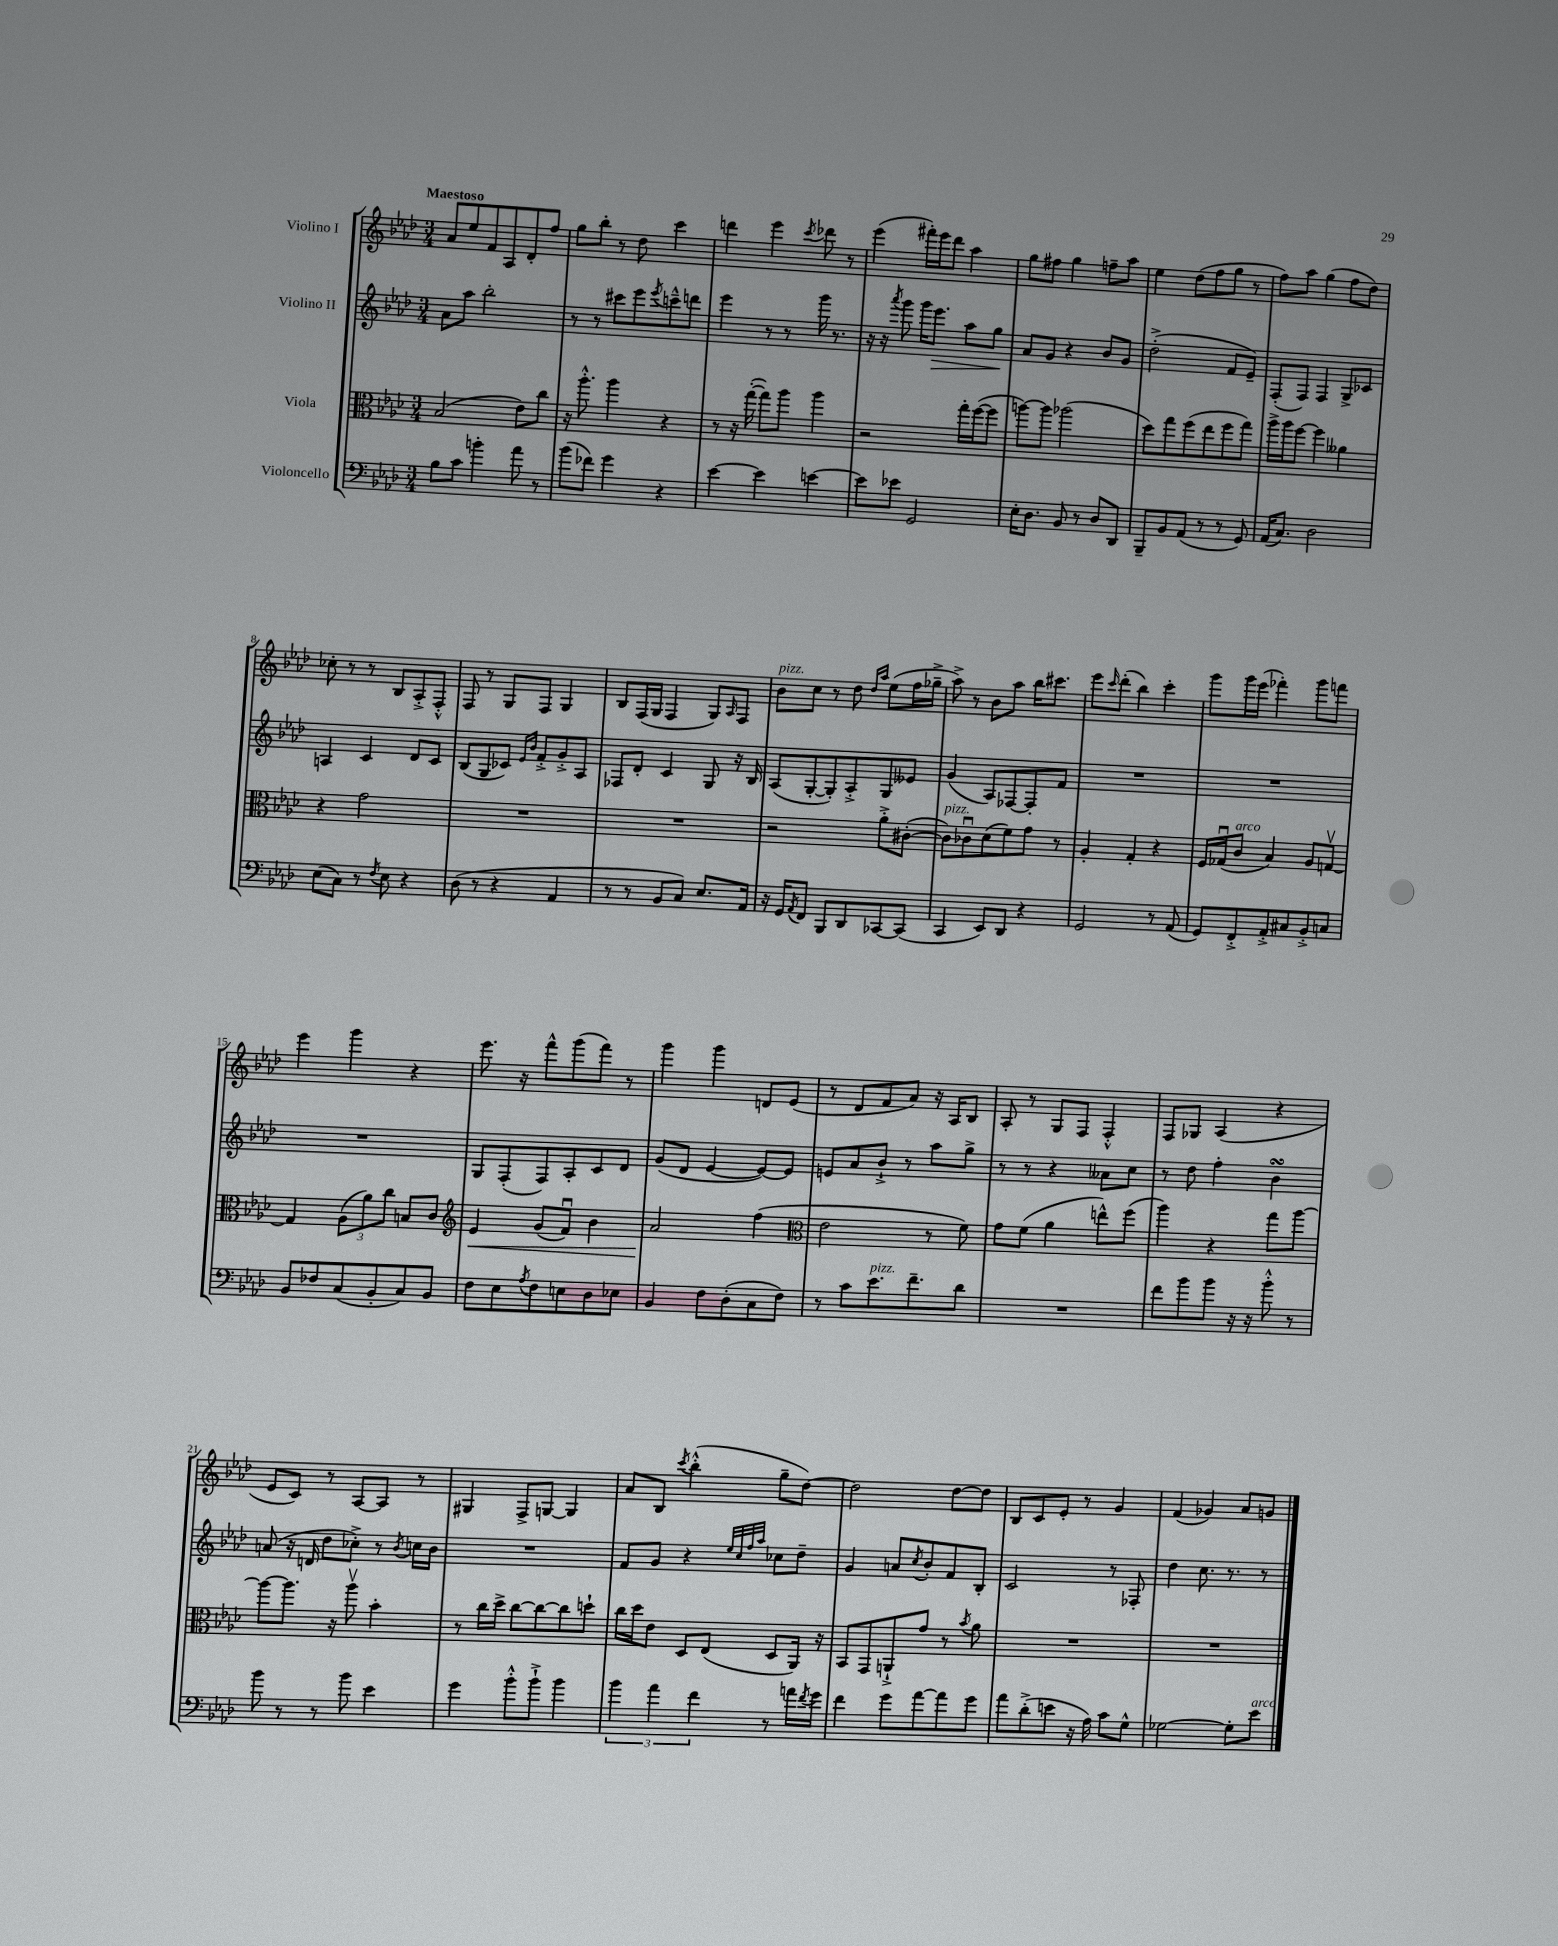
<<
\new StaffGroup <<
\new Staff = "s0" \with { instrumentName = "Violino I" } {
    \clef treble \key aes \major \numericTimeSignature \time 3/4 \tempo "Maestoso"
    aes'8 ees''8 f'8 aes8 des'8-. f''8 |
    g''8 bes''8-. r8 des''8 c'''4 |
    d'''4 ees'''4 \acciaccatura { c'''8 } des'''8 r8 |
    ees'''4( fis'''16-.) ees'''16 des'''8 aes''4 |
    g''8 fis''8 g''4 f''8-- aes''8 |
    ees''4 des''8( f''8 g''8 r8 |
    f''8) aes''8 g''4( f''8 des''8) |
    ces''8-. r8 r8 bes8 aes8-.-> f8-.-^ |
    f8 r8 g8 f8 g4 |
    bes8 f16( g16 f4 g8) \grace { aes16 } f8 |
    bes'8^\markup { \italic "pizz." } c''8 r8 des''8 \grace { des''16 aes''16 } ees''8( f''16 ges''16---> |
    aes''8->) r8 bes'8 aes''8 bes''16 cis'''8. |
    ees'''8 \grace { c'''16 } des'''8-.( bes''4) c'''4-. |
    g'''8 g'''16 ees'''16( fes'''4-.) g'''8 f'''8 |
    ees'''4 g'''4 r4 |
    ees'''8. r16 f'''8-^ g'''8( f'''8) r8 |
    g'''4 g'''4 d'8 ees'8( |
    r8 des'8 f'8 aes'8) r16 aes16 bes8 |
    aes8-. r8 g8 f8 f4-.-^ |
    f8 ges8 aes4( r4 |
    ees'8 c'8) r8 aes8~ aes8 r8 |
    gis4 f8-> g8~ g4 |
    aes'8 bes8 \acciaccatura { c'''8 } bes''4-.-^( g''8-- des''8~) |
    des''2 des''8~ des''8 |
    bes8 c'8 ees'8-. r8 g'4 |
    f'4( ges'4) aes'8 g'8 \bar "|." |
}
\new Staff = "s1" \with { instrumentName = "Violino II" } {
    \clef treble \key aes \major \numericTimeSignature \time 3/4
    aes'8 aes''8 bes''2-. |
    r8 r8 cis'''8 ees'''8 \acciaccatura { ees'''8 } c'''8---^ d'''8 |
    ees'''4 r8 r8 g'''16 r8. |
    r16 r16 \acciaccatura { aes'''8 } g'''8 g'''16 ees'''8.\> aes''8 g''8\! |
    aes'8 g'8 r4 bes'8 g'8 |
    des''2-.->( f'8 ees'8--) |
    f8-.( f8) f4 g8-> ces'8 |
    a4 c'4 des'8 c'8 |
    bes8( g8 ces'8) \grace { ees'16 bes'16 } f'8-.-> g'8-.-> aes8 |
    fes8 des'8-. c'4 g8 r16 bes16 |
    aes8( g8~-. g8-.) aes8-.-> g8 eeses'8 |
    g'4( aes8) fes8~ fes8-. f'8 |
    R2. |
    R2. |
    R2. |
    g8 f8-.( f8) aes8-. c'8 des'8 |
    g'8( des'8 ees'4~ ees'8~) ees'8 |
    e'8 aes'8 bes'8-!-> r8 aes''8 g''8-> |
    r8 r8 r4 aeses'8 c''8 |
    r8 des''8 f''4-. bes'4\turn |
    a'8( r16 d'16 des''8 ces''8-.->) r8 \acciaccatura { bes'8 } c''16 bes'16 |
    R2. |
    f'8 g'8 r4 \grace { ees''32 c''32 f''32 aes''32 } ces''8 des''8-- |
    g'4 a'8 \acciaccatura { c''8 } bes'8-. f'8 bes8-. |
    c'2 r8 fes8-. |
    des''4 c''8. r8. r8 \bar "|." |
}
\new Staff = "s2" \with { instrumentName = "Viola" } {
    \clef alto \key aes \major \numericTimeSignature \time 3/4
    bes2( ees'8) c''8 |
    r16 aes''8.-.-^ aes''4 r4 |
    r8 r16 g''16~-.( g''8) aes''8 aes''4 |
    r2 g''16-. f''16~( f''8 |
    a''8~) a''8 aes''2( |
    des''8) g''8 f''8( ees''8 f''8 g''8) |
    aes''16-> aes''16 f''8~ f''4 aeses'4 |
    r4 g'2 |
    R2. |
    R2. |
    r2 aes'8-.-> cis'8~-.( |
    cis'8^\markup { \italic "pizz." }) ces'8\downbow des'8( f'8) g'8 r8 |
    aes4-. g4-. r4 |
    f16 ges16\downbow( c'8^\markup { \italic "arco" } bes4) aes8 g8~\upbow |
    g4 \tuplet 3/2 { aes8( aes'8) c''8 } b8 c'8 |
    \clef treble ees'4\< g'8( f'8\downbow) bes'4 |
    aes'2\! f''4( |
    \clef alto ees'2 r8 f'8) |
    g'8 f'8( aes'4 e''8-^) f''8( |
    aes''4) r4 g''8 aes''8~ |
    aes''8~ aes''8. r16 aes''8\upbow bes'4-. |
    r8 c''16 des''16-> c''8~ c''8~ c''8 d''8-! |
    c''16 des''16 ees'8 des8 ees8( des8 aes,16) r16 |
    bes,8 g,8 a,8-!-> g'8 r8 \acciaccatura { bes'8 } aes'8 |
    R2. |
    R2. \bar "|." |
}
\new Staff = "s3" \with { instrumentName = "Violoncello" } {
    \clef bass \key aes \major \numericTimeSignature \time 3/4
    bes8 c'8 b'4-. aes'8 r8 |
    bes'8( fes'8) g'4 r4 |
    ees'4~ ees'4 e'4~ |
    e'8 ees'8 g,2 |
    ees16-. des8. bes,8 r8 des8 des,8 |
    bes,,8-- bes,8 aes,8( r8 r8 g,8) |
    aes,16( c8.) des2 |
    ees8( c8) r8 \acciaccatura { f8 } ees8 r4 |
    des8( r8 r4 aes,4 |
    r8 r8 bes,8 c8) ees8. aes,16 |
    r16 g,16 \acciaccatura { aes,8 } f,8 bes,,8 des,8 ces,8~ ces,8( |
    c,4 ees,8) des,8 r4 |
    g,2 r8 aes,8( |
    g,8) f,8-.-> aes,8-.-> cis8 bes,8-.-> c8 |
    bes,8 fes8 c8( bes,8-. c8) bes,8 |
    f8 ees8 \acciaccatura { aes8 } f8 e8 des8 ees8 |
    bes,4 f8 des8-.( c8 f8) |
    r8 c'8 ees'8.^\markup { \italic "pizz." } f'8.-- des'8 |
    R2. |
    f'8 bes'8 bes'8 r16 r16 bes'8-.-^ r8 |
    bes'8 r8 r8 bes'8 ees'4 |
    g'4 bes'8-.-^ bes'8-!-> bes'4 |
    \tuplet 3/2 { bes'4 aes'4 f'4 } r8 a'16 \acciaccatura { f'8 } g'16 |
    f'4 g'8 aes'8~ aes'8 g'8 |
    aes'8 des'8-.->( e'8 r16 aes16) c'8 g8-^ |
    ges2~ ges8-. ees'8^\markup { \italic "arco" } \bar "|." |
}
>>
>>
